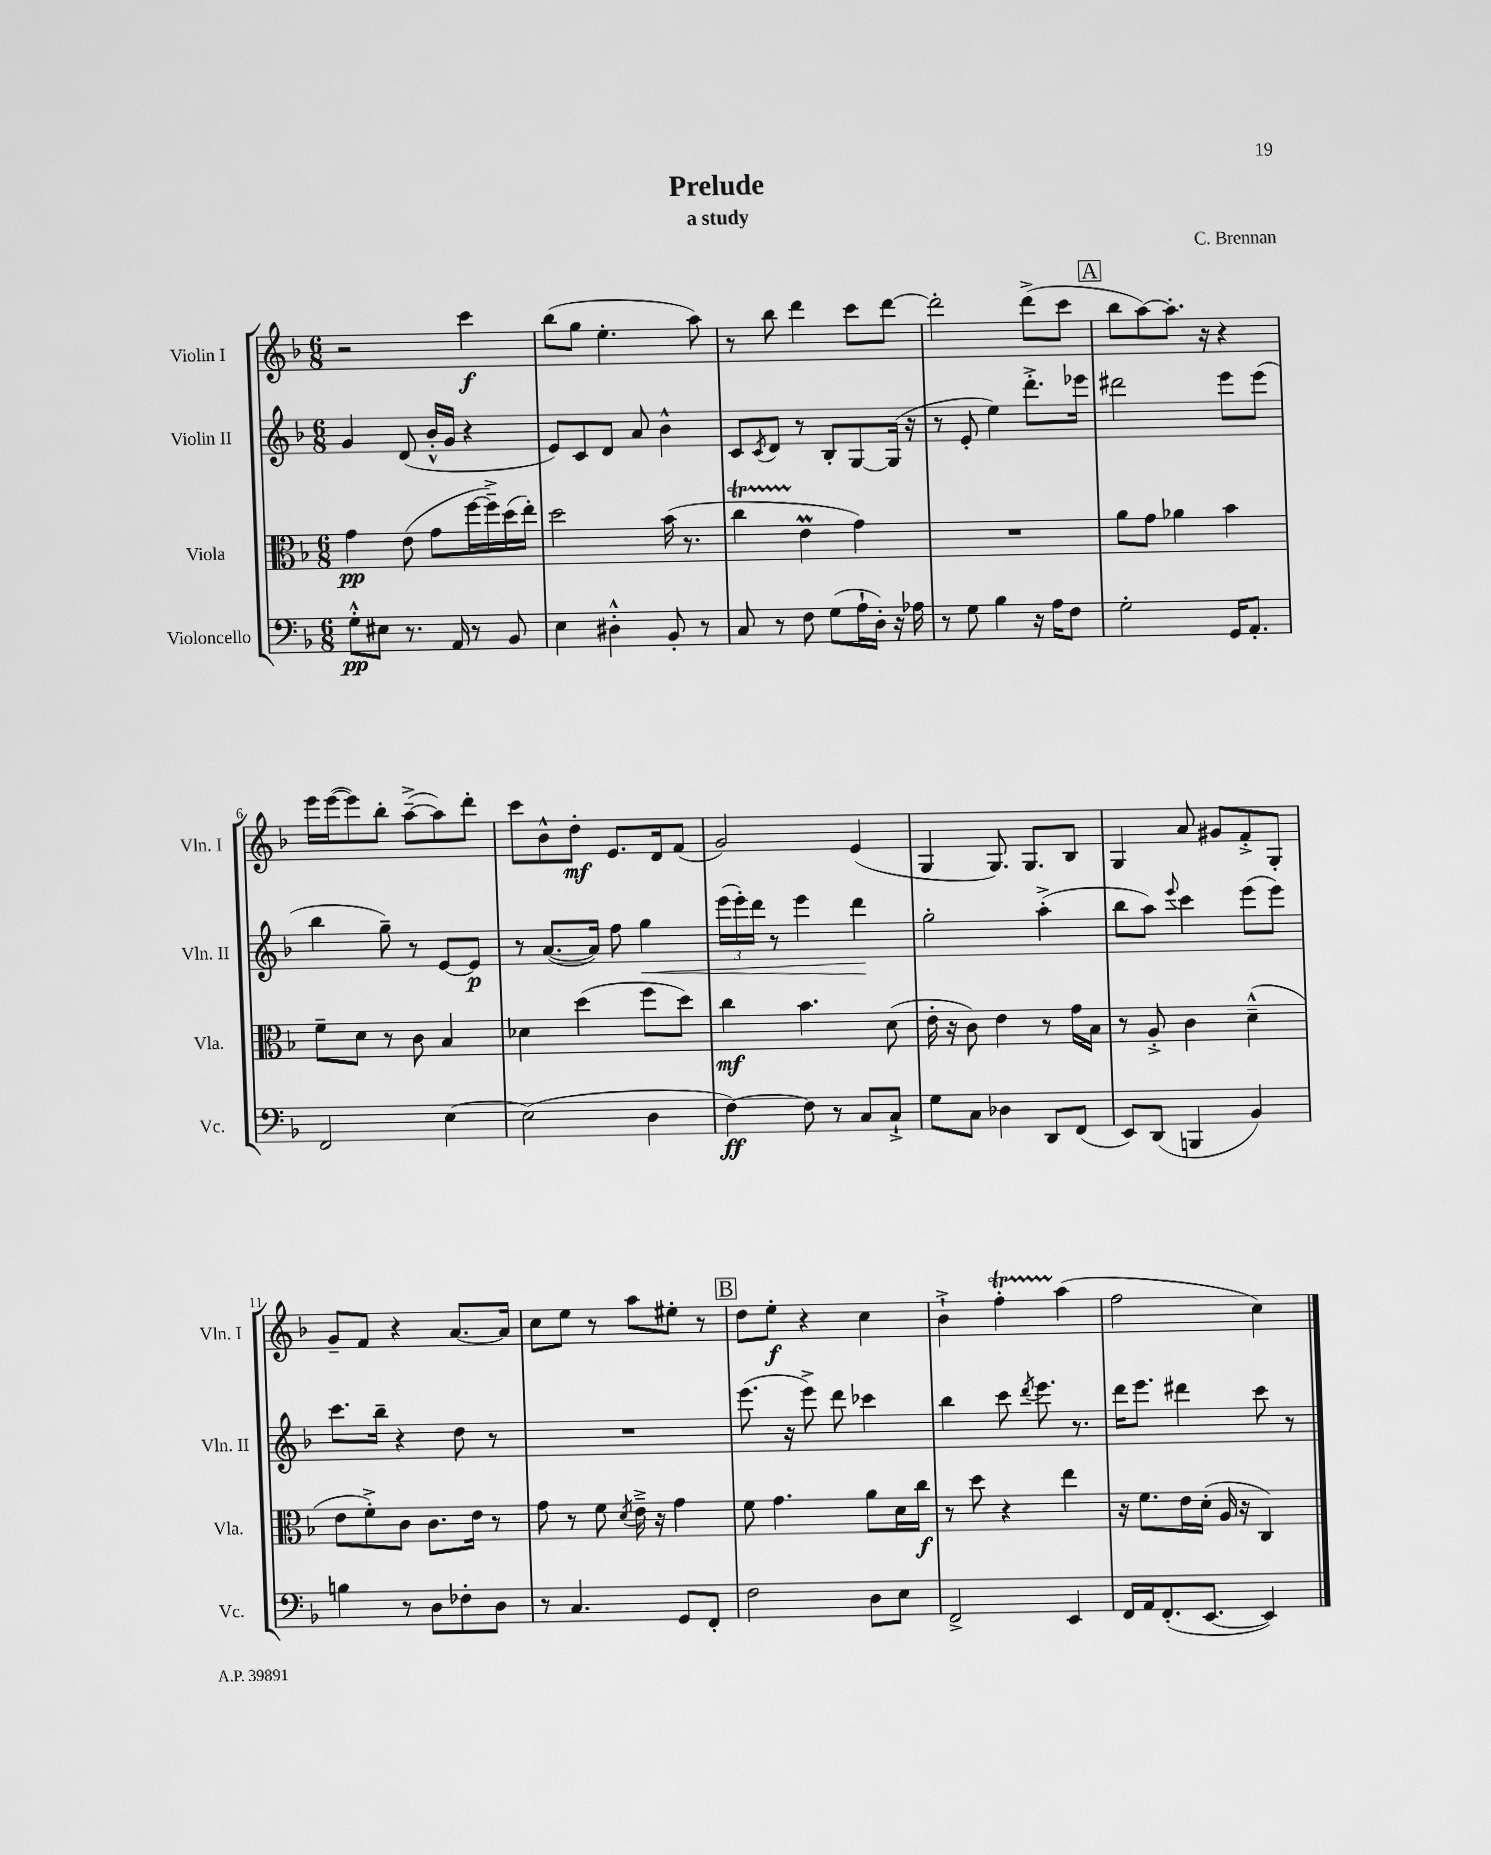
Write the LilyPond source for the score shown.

\header { title = "Prelude" composer = "C. Brennan" subtitle = "a study" }
<<
\new StaffGroup <<
\new Staff = "s0" \with { instrumentName = "Violin I" shortInstrumentName = "Vln. I" } {
    \clef treble \key f \major \numericTimeSignature \time 6/8
    r2 c'''4\f |
    bes''8( g''8 e''4.-. a''8) |
    r8 bes''8 d'''4 c'''8 d'''8~ |
    d'''2-. d'''8->( c'''8 |
    \mark \markup { \box "A" } bes''8 a''8~) a''8.-. r16 r4 |
    e'''16 e'''16~( e'''8) bes''8-. a''8~--->( a''8) d'''8-. |
    c'''8 bes'8-^ d''8-.\mf e'8. d'16 f'8( |
    g'2) e'4( |
    g4 g8.) g8. bes8 |
    g4 a'8 gis'8 f'8-.-> g8-. |
    g'8-- f'8 r4 a'8.~ a'16 |
    c''8 e''8 r8 a''8 eis''8-. r8 |
    \mark \markup { \box "B" } d''8 e''8-.\f r4 c''4 |
    bes'4-!-> f''4-.\startTrillSpan a''4\stopTrillSpan( |
    f''2 c''4) \bar "|." |
}
\new Staff = "s1" \with { instrumentName = "Violin II" shortInstrumentName = "Vln. II" } {
    \clef treble \key f \major \numericTimeSignature \time 6/8
    g'4 d'8( bes'16-.-^ g'16 r4 |
    e'8) c'8 d'8 a'8 bes'4-^ |
    c'8 \acciaccatura { c'8 } d'8 r8 bes8-. g8~ g16( r16 |
    r8 e'8-. e''4) d'''8.-.-> ees'''16 |
    \mark \markup { \box "A" } dis'''2 e'''8 e'''8( |
    bes''4 g''8--) r8 e'8~ e'8\p |
    r8 a'8.~( a'16) f''8 g''4\< |
    \tuplet 3/2 { e'''16( e'''16-.) d'''16 } r8 e'''4 d'''4\! |
    g''2-. a''4-.->( |
    bes''8 a''8) \appoggiatura { e'''8 } c'''4 e'''8( e'''8) |
    c'''8. bes''16-- r4 d''8 r8 |
    R2. |
    \mark \markup { \box "B" } e'''8.( r16 e'''8->) d'''8 ces'''4 |
    bes''4 c'''8 \acciaccatura { d'''8 } e'''8. r8. |
    d'''16 e'''8. dis'''4 c'''8 r8 \bar "|." |
}
\new Staff = "s2" \with { instrumentName = "Viola" shortInstrumentName = "Vla." } {
    \clef alto \key f \major \numericTimeSignature \time 6/8
    g'4\pp e'8( g'8 f''16~ f''16--->) d''16( e''16-.) |
    d''2 bes'16( r8. |
    c''4\startTrillSpan e'4\prall\stopTrillSpan g'4) |
    R2. |
    \mark \markup { \box "A" } a'8 g'8 aes'4 bes'4 |
    f'8-- d'8 r8 c'8 bes4 |
    des'4 d''4( f''8 d''8) |
    c''4\mf bes'4. d'8( |
    e'16-. r16 c'8) e'4 r8 g'16 bes16 |
    r8 a8-.-> c'4 d'4---^( |
    e'8 f'8-.->) c'8 c'8. e'16 r8 |
    g'8 r8 f'8 \acciaccatura { d'8 } e'16---> r16 g'4 |
    \mark \markup { \box "B" } f'8 g'4. a'8 d'16 c''16\f |
    r8 d''8 r4 e''4 |
    r16 f'8. e'16 d'16-.( a16 r16 c4) \bar "|." |
}
\new Staff = "s3" \with { instrumentName = "Violoncello" shortInstrumentName = "Vc." } {
    \clef bass \key f \major \numericTimeSignature \time 6/8
    g8-.-^\pp eis8 r8. a,16 r8 bes,8 |
    e4 dis4-.-^ bes,8-. r8 |
    c8 r8 f8 g8( a16-! d16-.) r16 aes16 |
    r8 g8 bes4 r16 a16 f8 |
    \mark \markup { \box "A" } g2-. g,16 a,8.-. |
    f,2 e4~ |
    e2( d4 |
    f4~\ff) f8 r8 c8 c8-!-> |
    g8 c8 des4 d,8 f,8( |
    e,8) d,8( b,,4 bes,4) |
    b4 r8 d8 fes8-. d8 |
    r8 c4. g,8 f,8-. |
    \mark \markup { \box "B" } f2 d8 e8 |
    f,2-> e,4 |
    f,16 a,16 f,8.-.( e,8.~ e,4) \bar "|." |
}
>>
>>
